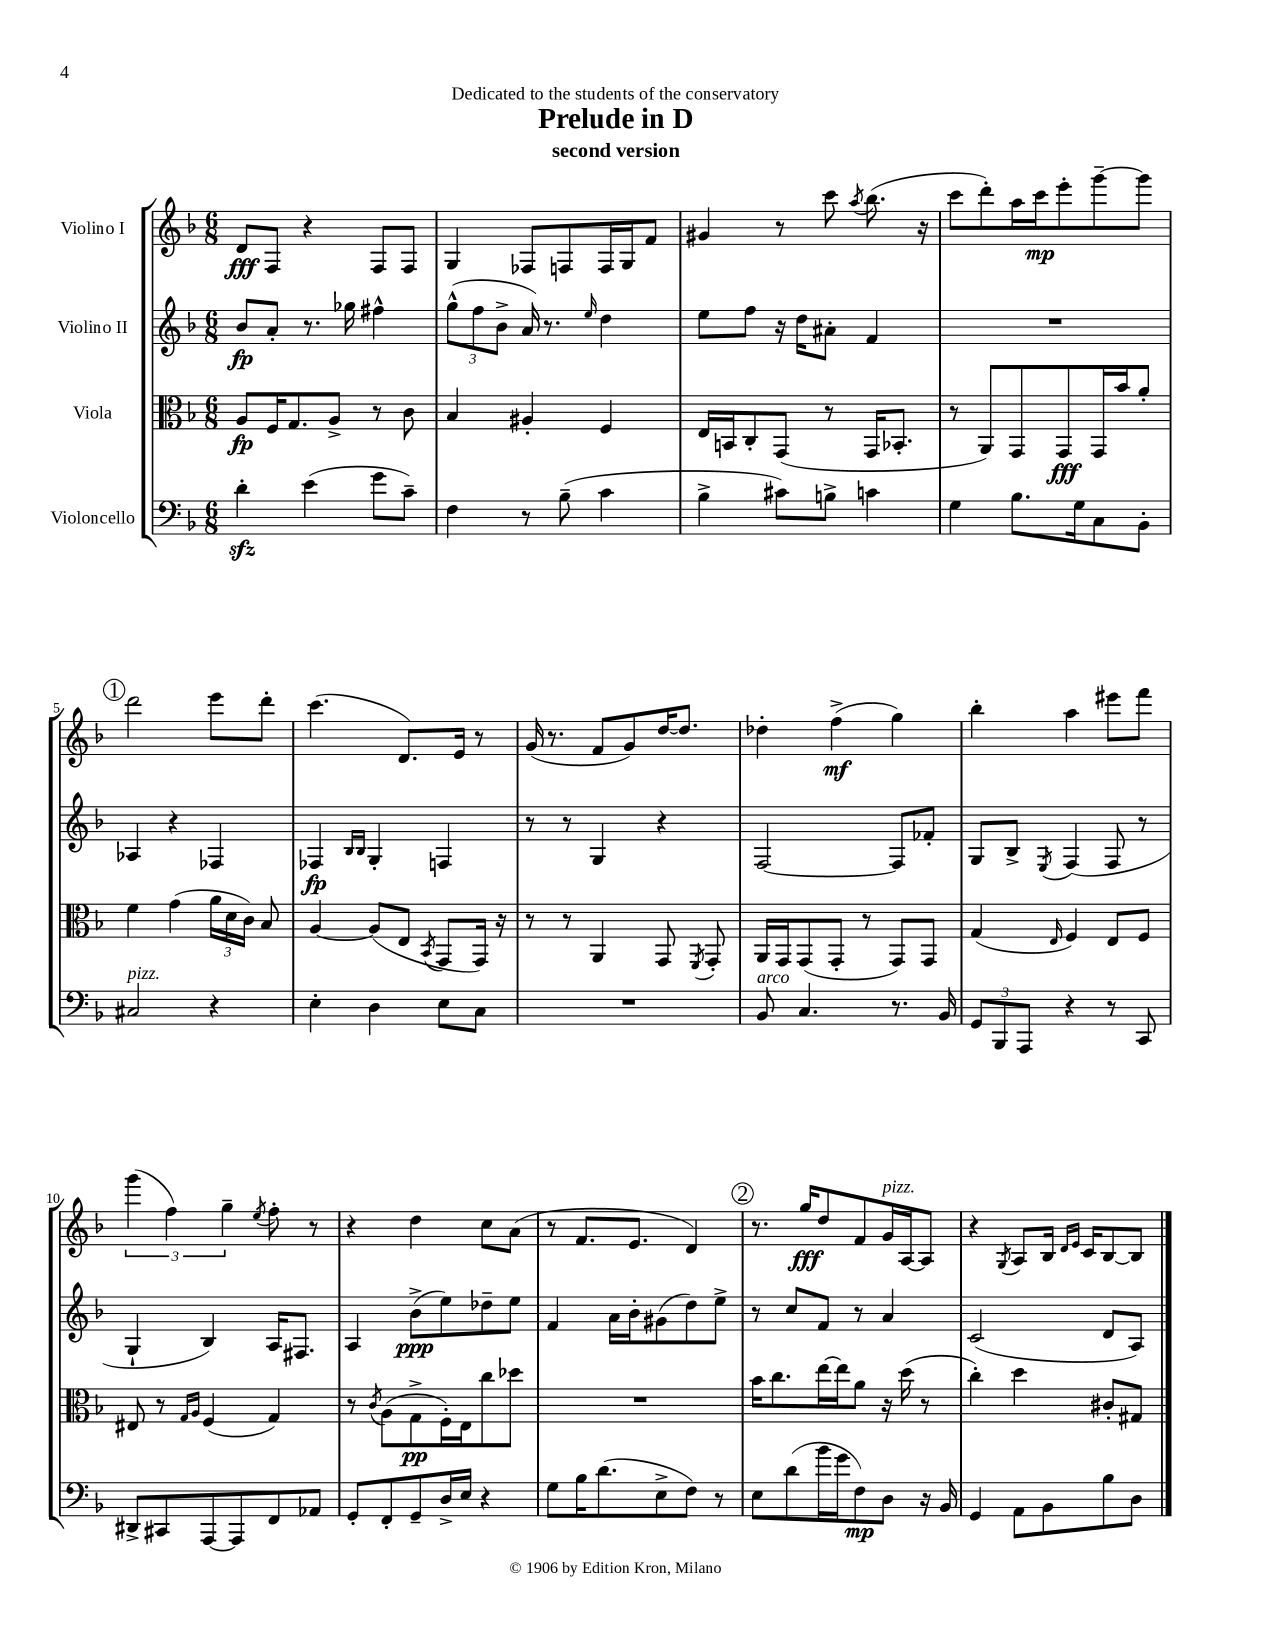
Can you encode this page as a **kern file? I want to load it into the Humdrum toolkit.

**kern	**dynam	**kern	**dynam	**kern	**dynam	**kern	**dynam
*part4	*part4	*part3	*part3	*part2	*part2	*part1	*part1
*staff4	*staff4	*staff3	*staff3	*staff2	*staff2	*staff1	*staff1
*I"Violoncello	*	*I"Viola	*	*I"Violino II	*	*I"Violino I	*
*clefF4	*	*clefC3	*	*clefG2	*	*clefG2	*
*k[b-]	*	*k[b-]	*	*k[b-]	*	*k[b-]	*
*M6/8	*	*M6/8	*	*M6/8	*	*M6/8	*
=1	=1	=1	=1	=1	=1	=1	=1
4dzz'\	.	8A/L	fp	8b-/L	fp	8d/L	fff
.	.	16F/K	.	8a'/J	.	8F/J	.
.	.	8.G/	.	.	.	.	.
(4e\	.	.	.	8.r	.	4r	.
.	.	8A^/J	.	.	.	.	.
.	.	.	.	16gg-X\	.	.	.
8g\L	.	8r	.	4ff#X^^\	.	8F/L	.
8c~\J)	.	8c\	.	.	.	8F/J	.
=2	=2	=2	=2	=2	=2	=2	=2
4F\	.	4B-/	.	(12gg^^\L	.	4G/	.
.	.	.	.	12ff\	.	.	.
.	.	.	.	12b-^\J	.	.	.
8r	.	4A#X'/	.	16a/)	.	8F-X/L	.
.	.	.	.	8.r	.	.	.
(8B-~\	.	.	.	.	.	8Fn/	.
.	.	.	.	16qqee/	.	.	.
4c\	.	4F/	.	4dd\	.	16F/L	.
.	.	.	.	.	.	16G/J	.
.	.	.	.	.	.	8f/J	.
=3	=3	=3	=3	=3	=3	=3	=3
4B-^\	.	16E/LL	.	8ee\L	.	4g#X/	.
.	.	16BBn/J	.	.	.	.	.
.	.	8C'/	.	8ff\J	.	.	.
8c#X\L)	.	(8GG/J	.	16r	.	8r	.
.	.	.	.	16dd\KL	.	.	.
8Bn^\J	.	8r	.	8a#X'\J	.	8ccc\	.
.	.	.	.	.	.	8qaa/	.
4cn\	.	16GG/KL	.	4f/	.	(8.bb-\	.
.	.	8.BB-X'/J	.	.	.	.	.
.	.	.	.	.	.	16r	.
=4	=4	=4	=4	=4	=4	=4	=4
4G\	.	8r	.	2.r	.	8ccc\L	.
.	.	8AA/L)	.	.	.	8ddd'\)	.
8.B-\L	.	8GG/	.	.	.	16aa\L	.
.	.	.	.	.	.	16ccc\J	mp
.	.	8GG/	fff	.	.	8eee'\	.
16G\k	.	.	.	.	.	.	.
8C\	.	16GG/L	.	.	.	[8ggg~\	.
.	.	16b-/J	.	.	.	.	.
8BB-'\J	.	8a'/J	.	.	.	8ggg\J]	.
!!LO:LB:g=z
!!LO:REH:place=s1:t=1
=5	=5	=5	=5	=5	=5	=5	=5
!LO:TX:a:i:t=pizz.	!	!	!	!	!	!	!
2C#X/	.	4f\	.	4A-X/	.	2ddd\	.
.	.	(4g\	.	4r	.	.	.
4r	.	24a\LL	.	4F-X/	.	8eee\L	.
.	.	24d\	.	.	.	.	.
.	.	24c\JJ)	.	.	.	.	.
.	.	8B-/	.	.	.	8ddd'\J	.
=6	=6	=6	=6	=6	=6	=6	=6
4E'\	.	[4A/	.	4F-X/	fp	(4.ccc\	.
.	.	.	.	16qqB-/LL	.	.	.
.	.	.	.	16qqB-/JJ	.	.	.
4D\	.	(8A/L]	.	4G'/	.	.	.
.	.	8E/J	.	.	.	8.d/L)	.
.	.	8qBB-/	.	.	.	.	.
8E\L	.	8GG/L	.	4Fn/	.	.	.
.	.	.	.	.	.	16e/Jk	.
8C\J	.	16GG/Jk)	.	.	.	8r	.
.	.	16r	.	.	.	.	.
=7	=7	=7	=7	=7	=7	=7	=7
2.r	.	8r	.	8r	.	(16g/	.
.	.	.	.	.	.	8.r	.
.	.	8r	.	8r	.	.	.
.	.	4AA/	.	4G/	.	8f/L	.
.	.	.	.	.	.	8g/)	.
.	.	8GG/	.	4r	.	[16dd/K	.
.	.	.	.	.	.	8.dd/J]	.
.	.	8qFF/	.	.	.	.	.
.	.	8GG'/	.	.	.	.	.
=8	=8	=8	=8	=8	=8	=8	=8
!LO:TX:a:i:t=arco	!	!	!	!	!	!	!
8BB-/	.	16AA/LL	.	[2F/	.	4dd-X'\	.
.	.	16GG/J	.	.	.	.	.
4.C/	.	(8GG/	.	.	.	.	.
.	.	8GG'/J	.	.	.	(4ff^\	mf
.	.	8r	.	.	.	.	.
8.r	.	8GG/L)	.	8F/L]	.	4gg\)	.
.	.	8GG/J	.	8f-X'/J	.	.	.
16BB-/	.	.	.	.	.	.	.
=9	=9	=9	=9	=9	=9	=9	=9
12GG/L	.	(4G/	.	8G/L	.	4bb-'\	.
12BBB-/	.	.	.	.	.	.	.
.	.	.	.	8B-^/J	.	.	.
12AAA/J	.	.	.	.	.	.	.
.	.	16qqE/	.	8qE/	.	.	.
4r	.	4F/)	.	(4F/	.	4aa\	.
8r	.	8E/L	.	8F/	.	8eee#X\L	.
8CC/	.	8F/J	.	8r	.	8fff\J	.
!!LO:LB:g=z
=10	=10	=10	=10	=10	=10	=10	=10
8DD#X^/L	.	8E#X/	.	4G`/	.	(6ggg\	.
8CC#X/	.	8r	.	.	.	.	.
.	.	.	.	.	.	6ff\)	.
.	.	16qqG/LL	.	.	.	.	.
.	.	16qqA/JJ	.	.	.	.	.
[8AAA/	.	(4F/	.	4B-/)	.	.	.
.	.	.	.	.	.	6gg~\	.
8AAA/]	.	.	.	.	.	.	.
.	.	.	.	.	.	8qee/	.
8FF/	.	4G/)	.	16A/KL	.	8ff'\	.
.	.	.	.	8.F#X/J	.	.	.
8AA-X/J	.	.	.	.	.	8r	.
=11	=11	=11	=11	=11	=11	=11	=11
8GG'/L	.	8r	.	4A/	.	4r	.
.	.	8qc/	.	.	.	.	.
8FF'/	.	(8A\L	.	.	.	.	.
8GG~/	.	8G^\	pp	(8b-^\L	ppp	4dd\	.
16D^/L	.	16F'\L)	.	8ee\)	.	.	.
16E/JJ	.	16E\J	.	.	.	.	.
4r	.	8cc\	.	8dd-X~\	.	8cc\L	.
.	.	8dd-X\J	.	8ee\J	.	(8a\J	.
=12	=12	=12	=12	=12	=12	=12	=12
8G\L	.	2.r	.	4f/	.	8r	.
16B-\K	.	.	.	.	.	8.f/L	.
(8.d\	.	.	.	.	.	.	.
.	.	.	.	16a\LL	.	.	.
.	.	.	.	16b-'\J	.	8.e/J	.
8E^\	.	.	.	(8g#X\	.	.	.
8F\J)	.	.	.	8dd\)	.	4d/)	.
8r	.	.	.	8ee^\J	.	.	.
!!LO:REH:place=s1:t=2
=13	=13	=13	=13	=13	=13	=13	=13
8E\L	.	16b-\KL	.	8r	.	8.r	.
.	.	8.cc\	.	.	.	.	.
(8d\	.	.	.	8cc/L	.	.	.
.	.	.	.	.	.	16gg/KL	fff
16b-\L	.	[16ee\L	.	8f/J	.	8dd/	.
16g\J	.	16ee\J]	.	.	.	.	.
8F\)	mp	8a\J	.	8r	.	8f/	.
!	!	!	!	!	!	!LO:TX:a:i:t=pizz.	!
8D\J	.	16r	.	4a/	.	16g/L	.
.	.	(16dd\	.	.	.	[16A/J	.
16r	.	8r	.	.	.	8A/J]	.
16BB-/	.	.	.	.	.	.	.
=14	=14	=14	=14	=14	=14	=14	=14
4GG/	.	4cc'\)	.	(2c/	.	4r	.
.	.	.	.	.	.	8qG/	.
8AA\L	.	4dd\	.	.	.	8A/L	.
8BB-\	.	.	.	.	.	16B-/Jk	.
.	.	.	.	.	.	16qqd/LL	.
.	.	.	.	.	.	16qqe/JJ	.
.	.	.	.	.	.	16c/KL	.
8B-\	.	8c#X'/L	.	8d/L	.	[8B-/	.
8D\J	.	8G#X/J	.	8A/J)	.	8B-/J]	.
==	==	==	==	==	==	==	==
*-	*-	*-	*-	*-	*-	*-	*-
